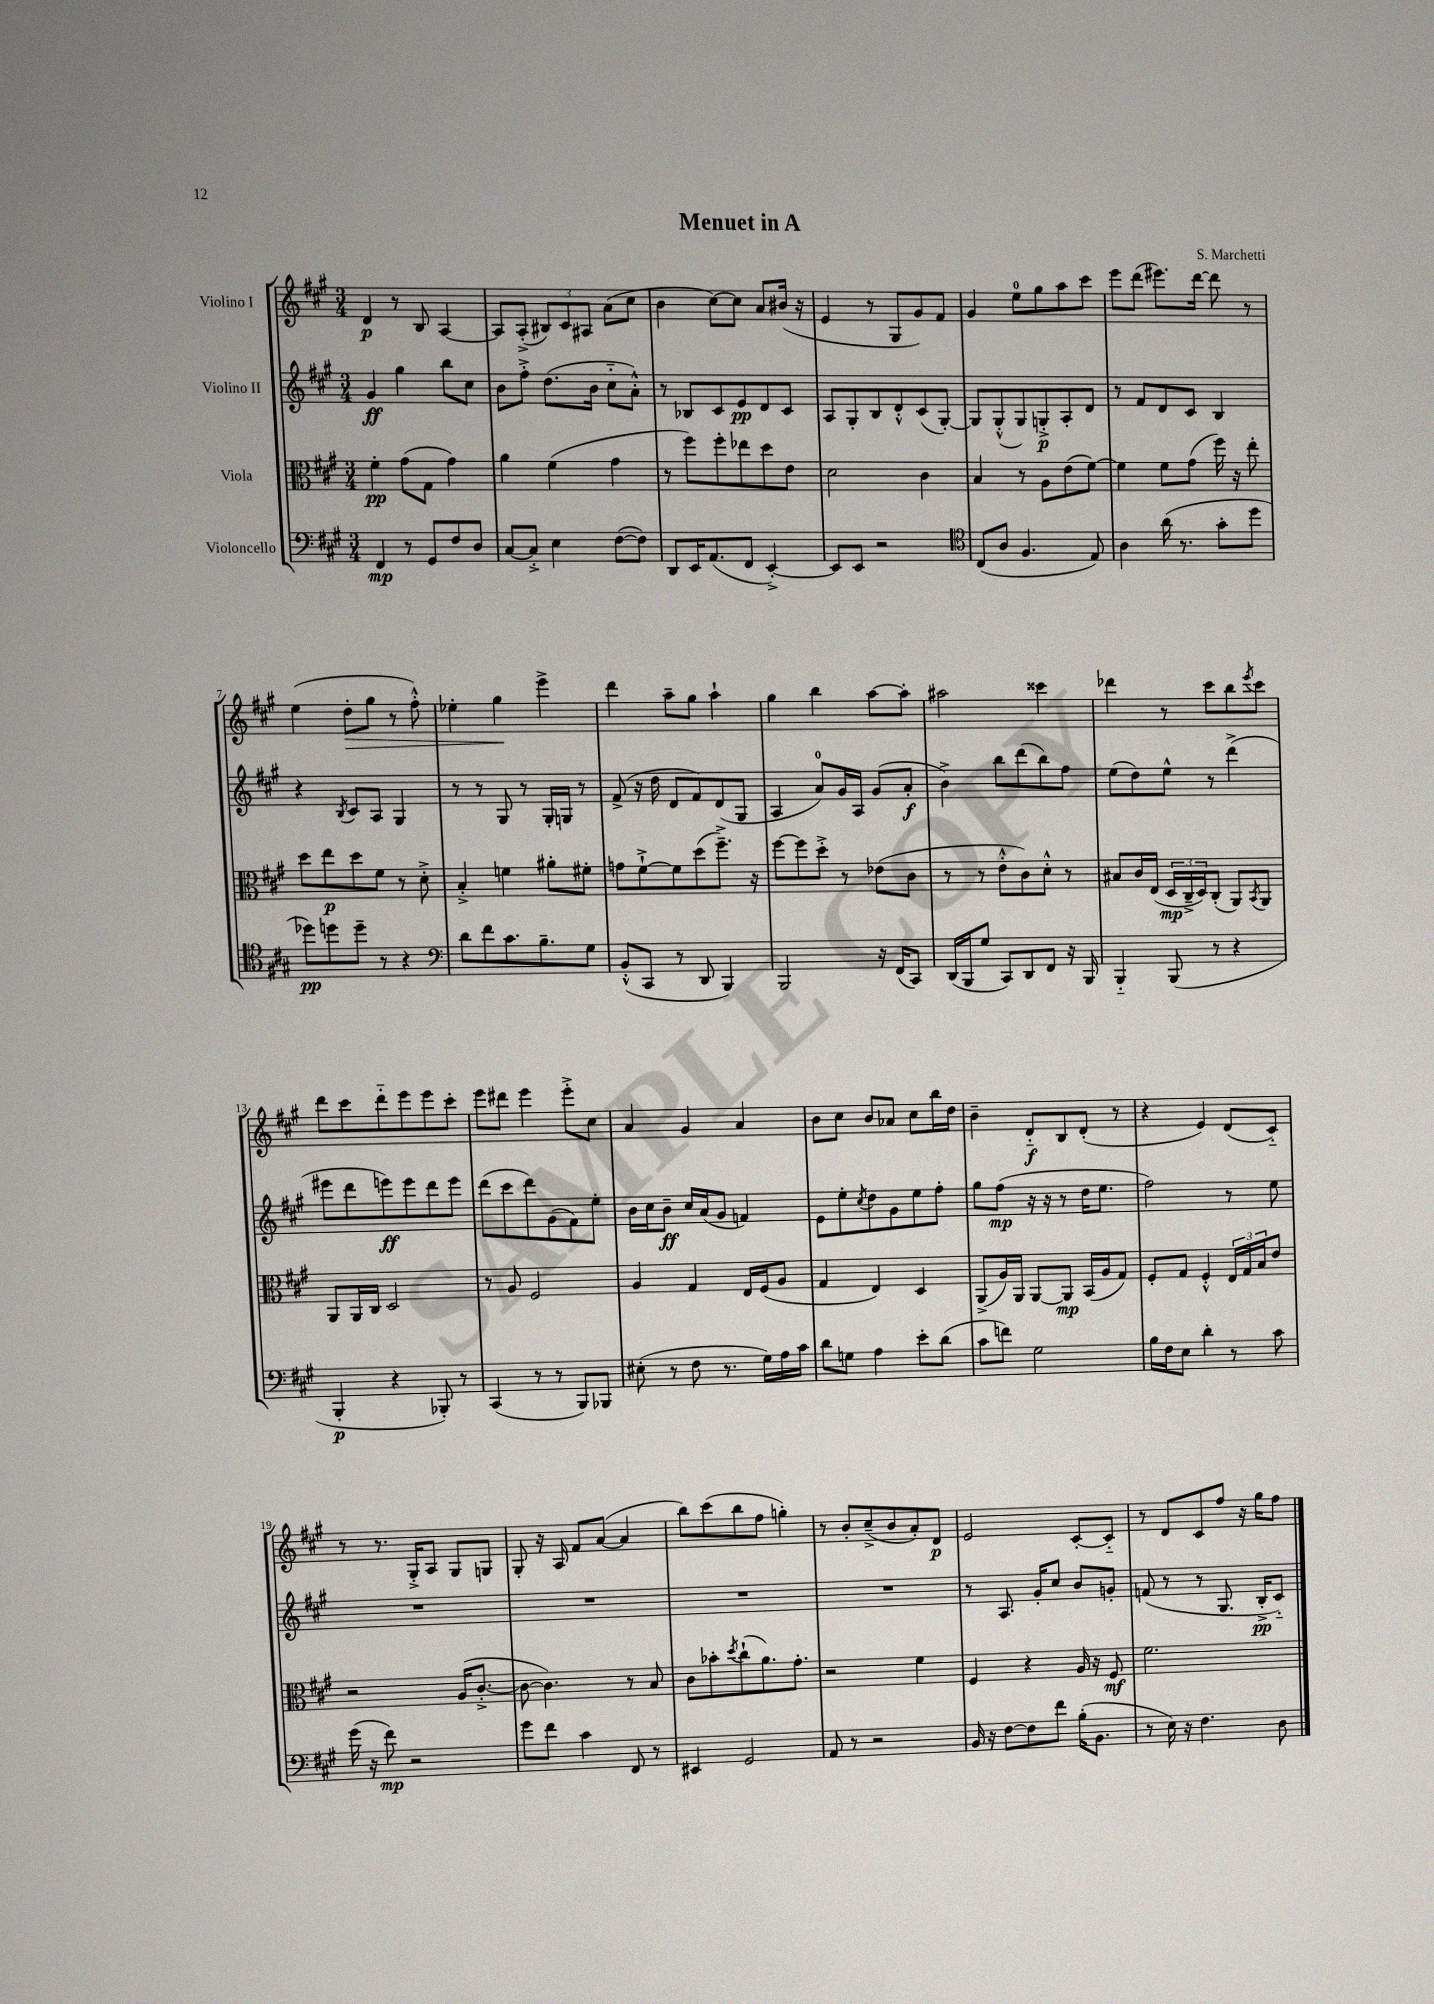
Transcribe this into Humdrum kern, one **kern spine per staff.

**kern	**kern	**kern	**kern
*staff4	*staff3	*staff2	*staff1
*clefF4	*clefC3	*clefG2	*clefG2
*k[f#c#g#]	*k[f#c#g#]	*k[f#c#g#]	*k[f#c#g#]
*M3/4	*M3/4	*M3/4	*M3/4
4FF#/	4f#'\	4g#/	4d/
8r	(8g#\L	4gg#\	8r
8GG#/L	8G#\J	.	8B/
8F#/	4g#\)	8bb\L	[4A/
8D/J	.	8cc#\J	.
=	=	=	=
[8C#/L	4a\	8b\L	8A/]L
8C#'^/]J	.	8ff#'^\J	(8A'^/J
4E\	(4f#\	(8.dd\L	12B#/L)
.	.	.	12c#/
.	.	.	12A#/J
.	.	16b\Jk	.
([8F#\L	4g#\	8cc#'~\L	(8a\L
8F#\]J)	.	8a'^^\J)	8cc#\J
=	=	=	=
8DD/L	8r	8r	4b\
16EE/K	8ff#\L)	8B-/L	.
(8.AA/	.	.	.
.	8ff#'\	8c#/	[8cc#\L)
8FF#/J	8ee-\	8e/	8cc#\]J
[4EE'^/)	8dd\	8d/	8a/L
.	8e\J	8c#/J	(16b#/Jk
.	.	.	16r
=	=	=	=
8EE/]L	2d\	8A/L	4e/
8EE/J	.	8G#'/	.
2r	.	8B/	8r
.	.	8d'^^/	8G#/L
.	4c#\	(8c#/	8g#/)
.	.	[8G#'/J)	8f#/J
=	=	=	=
*clefC4	*	*	*
(8C#/L	4B/	8G#/]L	4g#/
8A/J	.	(8G#'^^/	.
4.F#/	8r	8G#/)	8ee\L
.	8A\L	8G'^/	8gg#\
.	(8e\	8A'/	8aa\
8E/)	[8f#\J)	8d/J	8ccc#\J
=	=	=	=
4A\	4f#\]	8r	8eee\L
.	.	8f#/L	(8ddd\J
(16a\	8f#\L	8d/	8.eee#\L)
8.r	.	.	.
.	(8g#\J	8c#/J	.
.	.	.	[16ddd\Jk
8g#'\L	16ff#\)	4B/	8ddd\]
.	16r	.	.
8dd\J	8ee'\	.	8r
=	=	=	=
8dd-\L)	8dd\L	4r	(4ee\
8dd\	8ee\	.	.
.	.	8qB/	.
8dd~\J	8dd\	8c#/L	8dd'\L
8r	8f#\J	8A/J	8gg#\J
4r	8r	4G#/	8r
.	8d'^\	.	8ff#'^^\)
=	=	=	=
*clefF4	*	*	*
8d\L	4B'^/	8r	4ee-'\
8f#\	.	8r	.
8.c#\	4f\	8G#/	4gg#\
.	.	8r	.
8.B~\	.	.	.
.	8a#'\L	16G#'/LL	4eee^\
.	.	16G/JJ	.
8G#\J	8f#'\J	8r	.
=	=	=	=
(8BB'^^/L	8g\L	(8f#^/	4ddd\
8CC#/J	[8f#`^\	16r	.
.	.	16dd\	.
8r	8f#\]	8d/L	8aa~\L
8DD/	(8dd\	8f#/)	8gg#\J
4BBB/)	8.ff#~^\J)	(8d/	4aa`\
.	.	8G#/J	.
.	16r	.	.
=	=	=	=
2BBB/	[8ff#\L	4A/	4gg#\
.	8ff#\]	.	.
.	8dd'^\J	8a/L)	4bb\
.	8r	16g#/L	.
.	.	16A/JJ	.
16r	(8e-\L	(8g#/L	[8aa\L
(16FF#/LK	.	.	.
8CC#/J)	8c#\J	8a'/J	8aa'\]J
=	=	=	=
(16DD/LL	8r	4b^\)	2aa#\
16BBB/J	.	.	.
8G#/J	8r	.	.
8CC#/L)	8e'^^\L	8bb\L	.
8DD/	8c#\)	(8ddd\	.
8FF#/J	8d'^^\J	8bb\)	4ccc##\
16r	8r	8ff#\J	.
16BBB/	.	.	.
=	=	=	=
4BBB'~/	8B#/L	(8ee\L	4ddd-\
.	16c#/L	8dd\)	.
.	(16E/JJ	.	.
(8BBB/	24D/LL	8ee^^\J	8r
.	24C#~^/	.	.
.	24D/J)	.	.
8r	(8C#'/J	8r	8ccc#\L
4r	8AA/L)	(4ddd^\	8bb\
.	8qBB/	.	8qeee/
.	8AA/J	.	8ccc#\J
=	=	=	=
4BBB'/	8AA/L	8eee#\L	8ddd\L
.	16AA/L	8ddd\	8ccc#\
.	16C#/JJ	.	.
4r	2D/	8eee\)	8ddd'~\
.	.	8eee\	8eee\
8BBB-'/)	.	8ddd\	8eee\
8r	.	8eee\J	8ccc#'\J
=	=	=	=
(4CC#/	8r	(8ddd\L	8eee\L
.	8A/	8ccc#\	8ddd#\J
8r	2F#/	8ddd\)	4eee\
8r	.	(8g#\	.
8BBB/L)	.	8f#\)	8eee'^\L
8BBB-/J	.	8ee'\J	8cc#\J
=	=	=	=
(8E#'\	4A/	16b\LL	4a/
.	.	16cc#\J	.
8r	.	8b~\J	.
8F#\	4G#/	16cc#/LL	4g#/
.	.	(16a/J	.
8.r	.	8g#/J	.
.	16E/LL	4f/)	4a/
16G#\LL)	(16F#/J	.	.
16A\	8A/J	.	.
16c#\JJ	.	.	.
=	=	=	=
8d\L	4G#/	8e\L	8b\L
8G\J	.	8ee'\	8cc#\J
.	.	8qcc#/	.
4A\	4E/)	8dd\	8b/L
.	.	8g#\	8a-/J
8e'\L	4D/	8ee\	8cc#\L
(8d\J	.	8ff#'\J	16bb\L
.	.	.	16dd\JJ
=	=	=	=
8c#\L	(8AA^/L	8gg#\L	4b~\
8f\J)	16A/L)	(8ff#\J	.
.	16AA/JJ	.	.
2G#\	[8AA/L	16r	8d'~/L
.	.	16r	.
.	8AA/]J	8r	8B/
.	(16BB/LL	16dd\LK	(8d'/J
.	16A/J	8.ee\J	.
.	8G#/J)	.	8r
=	=	=	=
16B\LL	8F#'/L	2ff#\)	4r
16F#\J	.	.	.
8E\J	8G#/J	.	.
4d'\	4F#'^^/	.	4e/)
8r	24E/LL	8r	(8d/L
.	24G#/	.	.
.	24B/J	.	.
8c#\	8e/J	8ee\	8c#'~/J)
=	=	=	=
(16g#\	2r	2.r	8r
16r	.	.	.
8f#\)	.	.	8.r
2r	.	.	.
.	.	.	16G#'^/LK
.	.	.	8A/J
.	(16A/LK	.	8G#/L
.	[8.c#'^/J	.	.
.	.	.	8G/J
=	=	=	=
8g#\L	8c#\_	2.r	8G#'/
8f#\J	4.c#\])	.	16r
.	.	.	16A/
4c#\	.	.	8f#/L
.	.	.	([8a/J
8FF#/	8r	.	4a/]
8r	8B/	.	.
=	=	=	=
4EE#/	8c#\L	2.r	8bb\L)
.	8b-'\	.	(8ccc#\
.	8qdd/	.	.
2GG#/	(8cc#`\	.	8bb\
.	8.a\)	.	8ff#\J
.	.	.	4gg'\)
.	8.g#'\J	.	.
=	=	=	=
8AA/	2r	2.r	8r
8r	.	.	8b'/L
2r	.	.	(8cc#~^/
.	.	.	8b/
.	4f#\	.	8a'/)
.	.	.	8d/J
=	=	=	=
16BB/	4F#/	8r	2e/
16r	.	.	.
[8F#\L	.	8.A/	.
8F#\]	4r	.	.
.	.	16g#'/LK	.
8f#\J	.	8cc#/J	.
(16B'\LK	16A/	8b/L	[8c#'/L
8.BB\J	16r	.	.
.	8F#/	8g'/J	8c#'~/]J
=	=	=	=
8r	2.f#\	(8f/	8r
16E\)	.	8r	8d/L
16r	.	.	.
4.F#\	.	8r	8c#/
.	.	8.G#/	8ff#/J
.	.	.	16r
.	.	16B'^/LK	16gg#\LK
8D\	.	8c#'~/J)	8ff#\J
==	==	==	==
*-	*-	*-	*-
